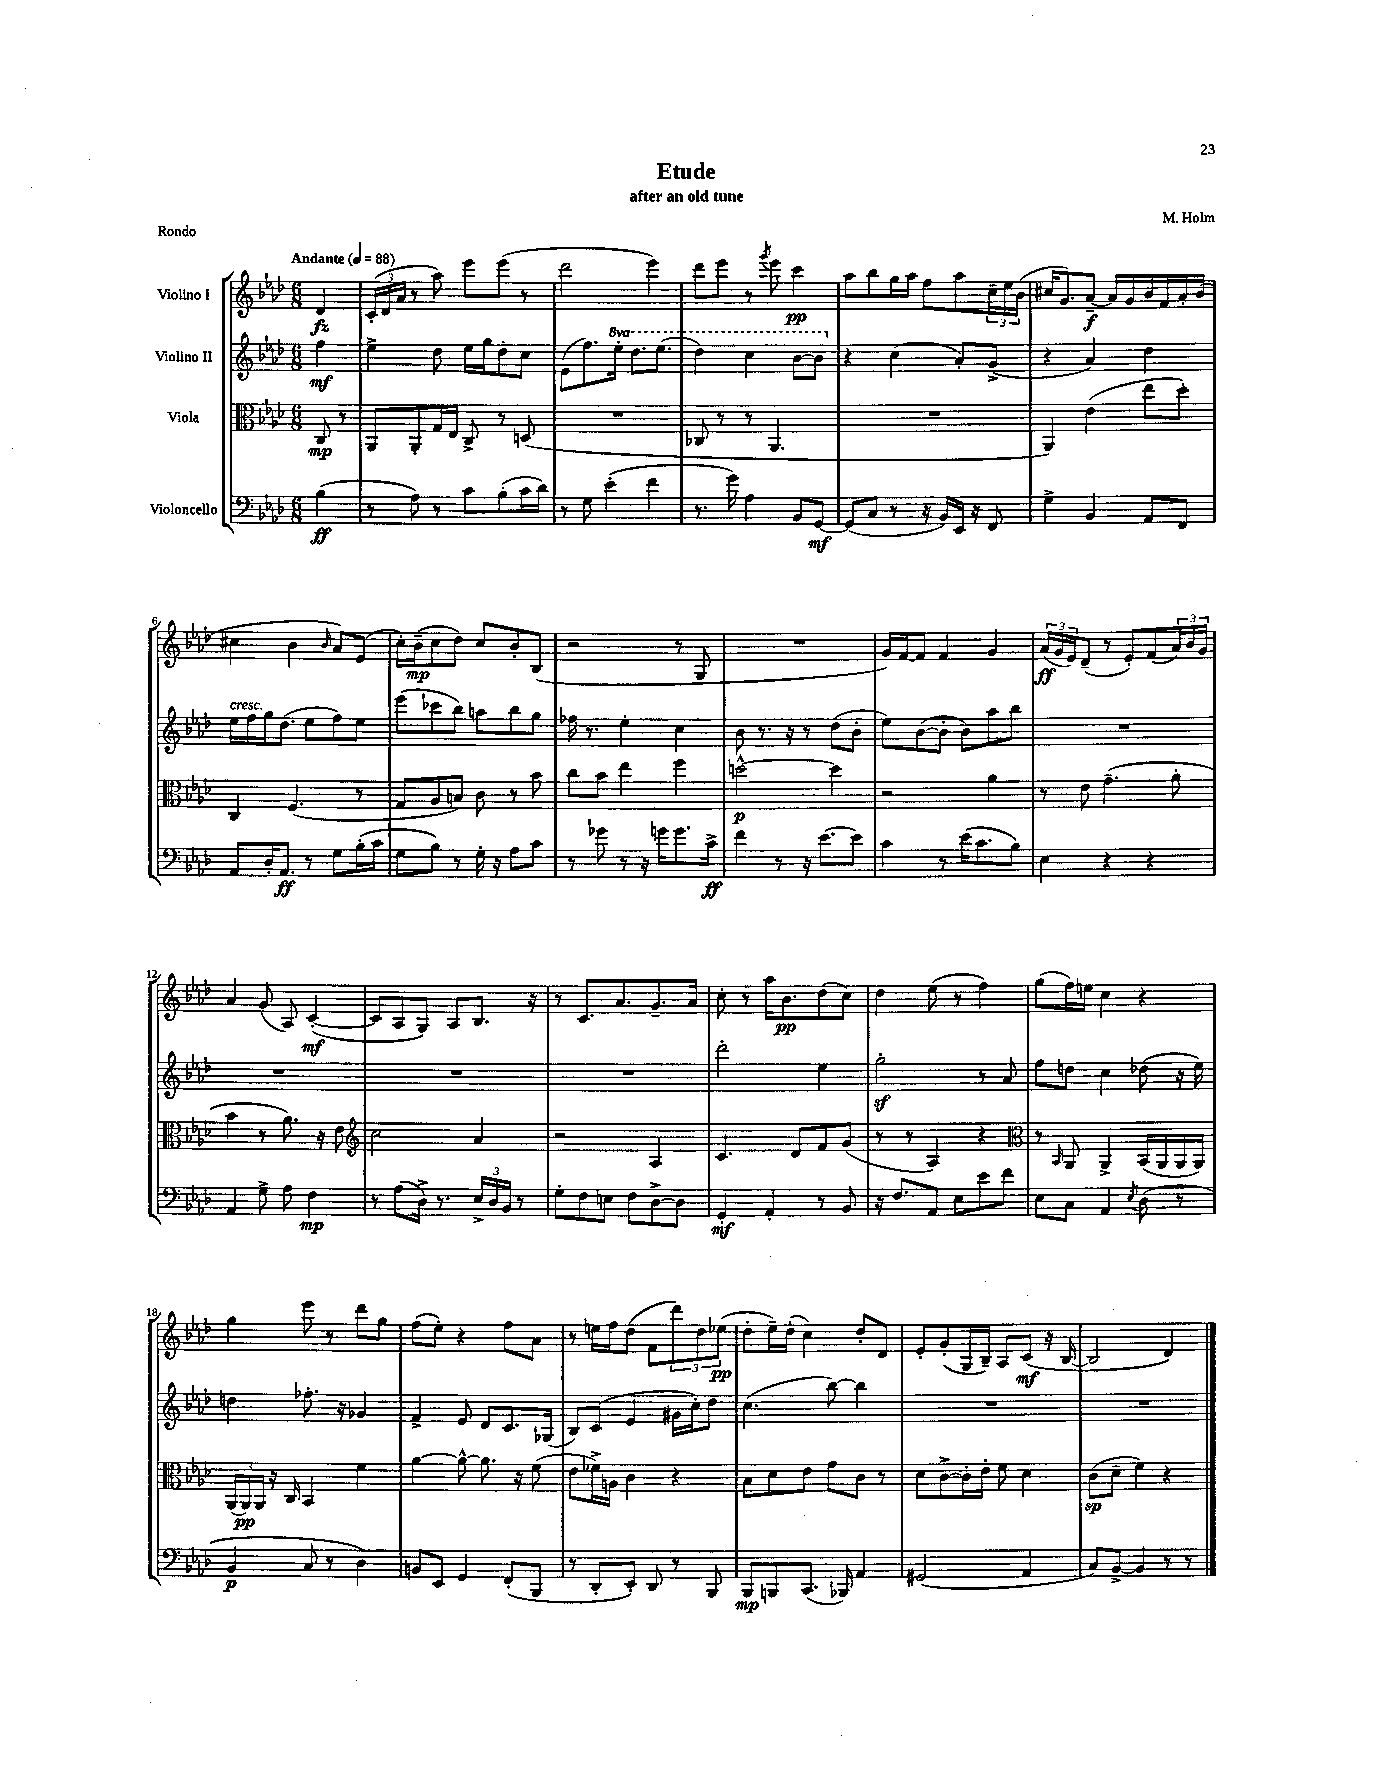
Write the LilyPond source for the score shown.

\header { title = "Etude" composer = "M. Holm" subtitle = "after an old tune" piece = "Rondo" }
<<
\new StaffGroup <<
\new Staff = "s0" \with { instrumentName = "Violino I" } {
    \clef treble \key aes \major \numericTimeSignature \time 6/8 \partial 4 \tempo "Andante" 4 = 88
    des'4\fz |
    \tuplet 3/2 { c'16-.( des'16 aes'16 } r8 aes''8) ees'''8 ees'''8( r8 |
    des'''2 ees'''4) |
    des'''8 ees'''8 r8 \acciaccatura { g'''8 } ees'''8 c'''4\pp |
    aes''8 bes''8 g''16 aes''16 f''8 aes''8 \tuplet 3/2 { c''16-- ees''16 bes'16( } |
    cis''16 g'8.) aes'8~--\f aes'16 g'16 bes'16 f'16 aes'16-. bes'16( |
    cis''4 bes'4 \grace { bes'16 } aes'8) ees'8( |
    c''16-.) bes'16--\mp( c''8 des''8) c''8 bes'8-. bes8( |
    r2 r8 g8 |
    R2. |
    g'16) f'16~ f'8 f'4 g'4 |
    \tuplet 3/2 { aes'16\ff( g'16 ees'16) } des'8--( r8 ees'8-.) f'8( \tuplet 3/2 { aes'16) bes'16 g'16 } |
    aes'4 g'8( aes8) c'4~-.\mf( |
    c'8 aes8 g8) aes8 bes8. r16 |
    r8 c'8. aes'8. g'8.-- aes'16 |
    c''8-. r8 aes''16 bes'8.\pp des''8( c''8) |
    des''4 ees''8( r8 f''4) |
    g''8( f''16) e''16 c''4 r4 |
    g''4 ees'''8 r8 des'''8 g''8 |
    f''8( ees''8-.) r4 f''8 aes'8 |
    r8 e''16 f''16 des''8( f'8 \tuplet 3/2 { des'''8) des''8 ees''8\pp( } |
    des''8-. ees''16--) des''16-.( c''4) des''8-. des'8 |
    ees'8-. g'8-.( g16 bes16--) aes8 c'8\mf( r16 bes16~ |
    bes2 des'4) \bar "|." |
}
\new Staff = "s1" \with { instrumentName = "Violino II" } {
    \clef treble \key aes \major \numericTimeSignature \time 6/8 \set Staff.ottavationMarkups = #ottavation-simple-ordinals \partial 4
    f''4\mf |
    ees''4-> des''8 ees''16 g''16 des''8-. c''8 |
    ees'8( f''8.) \ottava #1 ees'''16-. des'''8. ees'''8.( |
    des'''4) c'''4 bes''8~ bes''8 \ottava #0 |
    r4 c''4( aes'8-.) g'8->( |
    r4 aes'4) des''4 |
    ees''16^\markup { \italic "cresc." } f''16 g''16 des''8.( ees''8 f''8) ees''8 |
    ees'''8( ces'''8 bes''8) a''8 bes''8 g''8 |
    fes''16 r8. ees''4-. c''4 |
    bes'8 r8. r16 r8 des''8( bes'8-. |
    ees''8) bes'8~( bes'8-. bes'8) aes''8 bes''8 |
    R2. |
    R2. |
    R2. |
    R2. |
    des'''2-. ees''4 |
    g''2-.\sf r8 aes'8 |
    f''8 d''8 c''4 des''8( r16 ees''16) |
    d''4 fes''8.-. r16 ges'4 |
    f'4-> ees'8 des'8 c'8. ges16( |
    bes8) c'8( ees'4 gis'16 c''16-.) des''8 |
    c''4.( bes''8~) bes''4 |
    R2. |
    R2. \bar "|." |
}
\new Staff = "s2" \with { instrumentName = "Viola" } {
    \clef alto \key aes \major \numericTimeSignature \time 6/8 \partial 4
    c8\mp r8 |
    aes,8 aes,8-. g16 ees16 c8-> r8 d8( |
    R2. |
    ces8 r8 r8 aes,4. |
    R2. |
    aes,4) ees'4( ees''8 des''8-.) |
    c4 f4.( r8 |
    g8 aes8 b8) c'8 r8 bes'8 |
    c''8 bes'8 ees''4 f''4 |
    d''2~-^\p d''4 |
    r2 aes'4 |
    r8 ees'8 g'4.--( aes'8-. |
    bes'4 r8 aes'8.) r16 ees'8 |
    \clef treble c''2 aes'4 |
    r2 aes4 |
    c'4. des'8 f'8 g'8( |
    r8 r8 aes4) r4 |
    \clef alto r8 \grace { bes,16 } aes,8 aes,4-> bes,16( aes,16 aes,16 aes,16) |
    \tuplet 3/2 { aes,16( aes,16\pp) aes,16 } r16 c16 bes,4 f'4 |
    aes'4~ aes'8~-^ aes'8. r16 f'8( |
    ees'8 fes'16->) a16 c'4 r4 |
    bes8 des'8 ees'8 g'8 c'8 r8 |
    des'8 c'8~-> c'16-. ees'16-. f'8 des'4 |
    c'8\sp( des'8-- f'4) r4 \bar "|." |
}
\new Staff = "s3" \with { instrumentName = "Violoncello" } {
    \clef bass \key aes \major \numericTimeSignature \time 6/8 \partial 4
    bes4\ff( |
    r8 aes8) r8 c'8 bes8-.( c'16 des'16) |
    r8 g8 ees'4-.( f'4 |
    r8. g'16) aes4 bes,8 g,8~\mf |
    g,8( c8 r8 r16 bes,16) ees,16 r16 f,8 |
    g4-> bes,4 aes,8 f,8 |
    aes,8 des16-. aes,8.\ff r8 g8 bes16-.( c'16 |
    g8 bes8) r8 g16-. r16 aes8 c'8 |
    r8 ges'8 r8 r16 g'16 g'8. c'16->\ff |
    f'4 r8 r16 ees'8.~ ees'8 |
    c'4 r8 ees'16( c'8. bes8) |
    ees4 r4 r4 |
    aes,4 g8-> aes8 f4\mp |
    r8 aes8( des16->) r8. \tuplet 3/2 { ees16-> des16 bes,16 } r8 |
    g8-. f8 e8 f8 des8~-> des8 |
    g,4-.\mf aes,4-. r8 bes,8 |
    r16 f8. aes,8 ees8 ees'8 f'8 |
    ees8 c8 aes,4 \acciaccatura { ees8 } des8( r8 |
    bes,4\p c8 r8 des4) |
    b,8 ees,8 g,4 f,8-.( bes,,8 |
    r8 des,8-. ees,8-.) des,8 r8 bes,,8 |
    bes,,8\mp b,,8 c,8.( bes,,16) aes,4 |
    gis,2( aes,4 |
    c8) bes,8~-> bes,4 r8 r8 \bar "|." |
}
>>
>>
